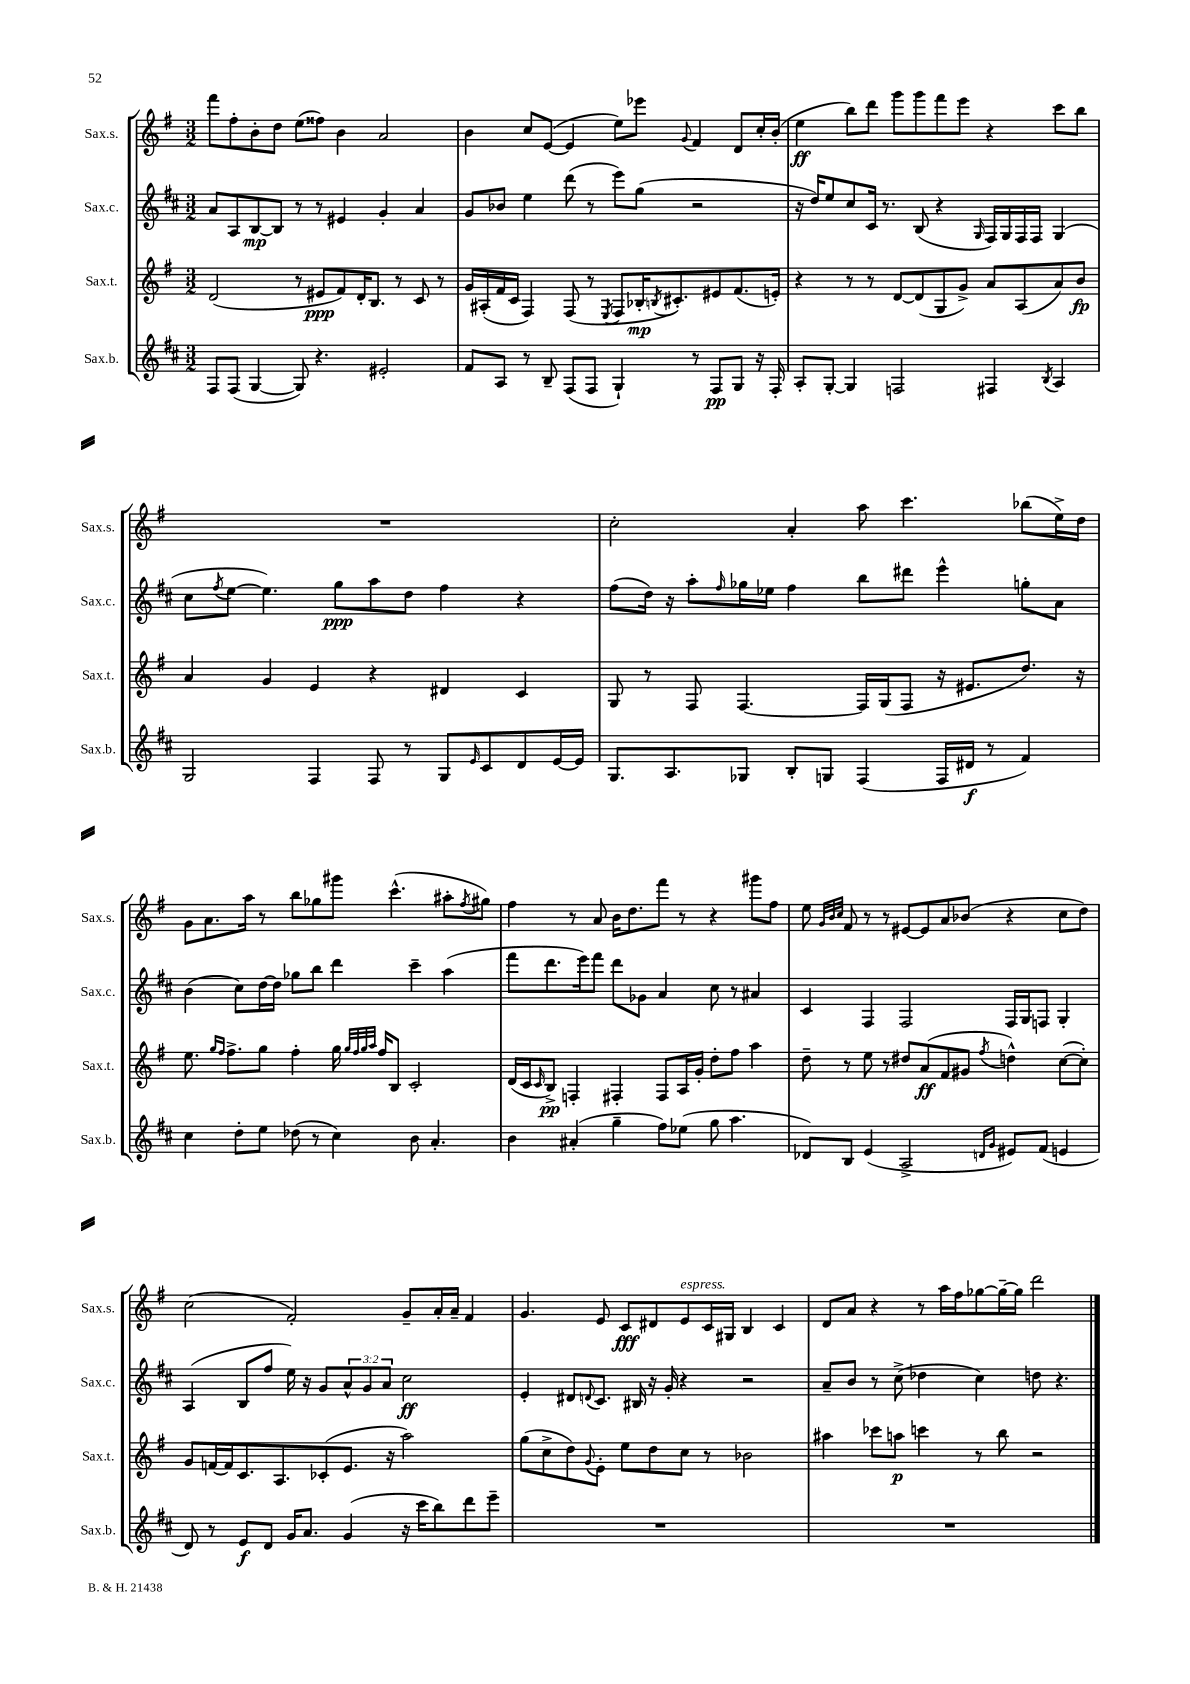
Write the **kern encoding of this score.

**kern	**dynam	**kern	**dynam	**kern	**dynam	**kern	**dynam
*part4	*part4	*part3	*part3	*part2	*part2	*part1	*part1
*staff4	*staff4	*staff3	*staff3	*staff2	*staff2	*staff1	*staff1
*I"Sax.b.	*	*I"Sax.t.	*	*I"Sax.c.	*	*I"Sax.s.	*
*I'Sax.b.	*	*I'Sax.t.	*	*I'Sax.c.	*	*I'Sax.s.	*
*clefG2	*	*clefG2	*	*clefG2	*	*clefG2	*
*k[f#c#]	*	*k[f#]	*	*k[f#c#]	*	*k[f#]	*
*M3/2	*	*M3/2	*	*M3/2	*	*M3/2	*
=5	=5	=5	=5	=5	=5	=5	=5
8F#/L	.	(2d/	.	8a/L	.	8fff#\L	.
(8F#/J	.	.	.	8A/	.	8ff#'\	.
[4G/	.	.	.	[8B/	mp	8b'\	.
.	.	.	.	8B/J]	.	8dd\J	.
8G/])	.	8r	.	8r	.	(8ee\L	.
4.r	.	8e#X/L	ppp	8r	.	8ff##X\J)	.
.	.	8f#/)	.	4e#X/	.	4b\	.
.	.	16d'/K	.	.	.	.	.
.	.	8.B/J	.	.	.	.	.
2e#X'/	.	.	.	4g'/	.	2a/	.
.	.	8r	.	.	.	.	.
.	.	8c/	.	4a/	.	.	.
.	.	8r	.	.	.	.	.
=6	=6	=6	=6	=6	=6	=6	=6
8f#/L	.	16g/LL	.	8g/L	.	4b\	.
.	.	(16A#X'/	.	.	.	.	.
8A/J	.	16f#/	.	8b-X/J	.	.	.
.	.	16c/JJ	.	.	.	.	.
8r	.	4F#/)	.	4ee\	.	8cc/L	.
8B~/	.	.	.	.	.	([8e/J	.
(8F#/L	.	(8F#/	.	(8ddd\	.	4e/]	.
8F#/J	.	8r	.	8r	.	.	.
.	.	8qE/	.	.	.	.	.
4G`/)	.	8F#/L	.	8eee\L)	.	8ee\L)	.
.	.	16B-X'/K	mp	(8gg\J	.	8eee-X\J	.
.	.	8qBn/	.	.	.	.	.
.	.	8.c#X'/)	.	.	.	.	.
.	.	.	.	.	.	8qqg/	.
8r	.	.	.	2r	.	4f#/	.
8F#/L	pp	8e#X/	.	.	.	.	.
8G/J	.	(8.f#/	.	.	.	8d/L	.
16r	.	.	.	.	.	16cc'/L	.
16F#'/	.	16en'/Jk)	.	.	.	(16b'/JJ	.
=7	=7	=7	=7	=7	=7	=7	=7
8A'/L	.	4r	.	16r	.	4ee\	ff
.	.	.	.	16dd/KL)	.	.	.
[8G'/J	.	.	.	8ee/	.	.	.
4G/]	.	8r	.	8cc#/	.	8bb\L)	.
.	.	8r	.	16c#/Jk	.	8ddd\J	.
.	.	.	.	8.r	.	.	.
2Fn/	.	[8d/L	.	.	.	8ggg\L	.
.	.	(8d/]	.	(8B/	.	8ggg\	.
.	.	8G/	.	4r	.	8fff#\	.
.	.	8g^/J)	.	.	.	8eee\J	.
.	.	.	.	16qqG/	.	.	.
4F#X/	.	8a/L	.	16F#/LL)	.	4r	.
.	.	.	.	16G/	.	.	.
.	.	(8A/	.	16F#/	.	.	.
.	.	.	.	16F#/JJ	.	.	.
8qB/	.	.	.	.	.	.	.
4A/	.	8a/)	.	(4G/	.	8ccc\L	.
.	.	8b/J	fp	.	.	8bb\J	.
!!LO:LB:g=z
=8	=8	=8	=8	=8	=8	=8	=8
2G/	.	4a/	.	8cc#\L	.	1.r	.
.	.	.	.	8qff#/	.	.	.
.	.	.	.	[8ee\J	.	.	.
.	.	4g/	.	4.ee\])	.	.	.
4F#/	.	4e/	.	.	.	.	.
.	.	.	.	8gg\L	ppp	.	.
8F#/	.	4r	.	8aa\	.	.	.
8r	.	.	.	8dd\J	.	.	.
8G/L	.	4d#X/	.	4ff#\	.	.	.
16qqe/	.	.	.	.	.	.	.
8c#/	.	.	.	.	.	.	.
8d/	.	4c/	.	4r	.	.	.
[16e/L	.	.	.	.	.	.	.
16e/JJ]	.	.	.	.	.	.	.
=9	=9	=9	=9	=9	=9	=9	=9
8.G/L	.	8G/	.	(8ff#\L	.	2cc'\	.
.	.	8r	.	16dd\Jk)	.	.	.
8.A/	.	.	.	16r	.	.	.
.	.	8F#/	.	8aa'\L	.	.	.
.	.	.	.	16qqff#/	.	.	.
8G-X/J	.	[4.F#/	.	16gg-X\L	.	.	.
.	.	.	.	16ee-X\JJ	.	.	.
8B'/L	.	.	.	4ff#\	.	4a'/	.
8Gn/J	.	.	.	.	.	.	.
(4F#/	.	16F#/LL]	.	8bb\L	.	8aa\	.
.	.	(16G/J	.	.	.	.	.
.	.	8F#/J	.	8ddd#X\J	.	4.ccc\	.
16F#/LL	.	16r	.	4eee^^\	.	.	.
16d#X/JJ	f	8.e#X/L	.	.	.	.	.
8r	.	.	.	.	.	.	.
4f#/)	.	8.dd/J)	.	8ggn'\L	.	(8bb-X\L	.
.	.	.	.	8a\J	.	16ee^\L)	.
.	.	16r	.	.	.	16dd\JJ	.
!!LO:LB:g=z
=10	=10	=10	=10	=10	=10	=10	=10
4cc#\	.	8.ee\	.	(4b\	.	8g\L	.
.	.	.	.	.	.	8.a\	.
.	.	16qqgg/LL	.	.	.	.	.
.	.	16qqff#/JJ	.	.	.	.	.
.	.	8.ff#^\L	.	.	.	.	.
8dd'\L	.	.	.	8cc#\L)	.	.	.
.	.	.	.	.	.	16aa\Jk	.
8ee\J	.	8gg\J	.	[16dd\L	.	8r	.
.	.	.	.	16dd\JJ]	.	.	.
(8dd-X\	.	4ff#'\	.	8gg-X\L	.	8bb\L	.
8r	.	.	.	8bb\J	.	8gg-X\	.
4cc#\)	.	16gg\	.	4ddd\	.	8ggg#X\J	.
.	.	32qqgg/LLL	.	.	.	.	.
.	.	32qqff#/	.	.	.	.	.
.	.	32qqgg/	.	.	.	.	.
.	.	32qqaa/JJJ	.	.	.	.	.
.	.	16ff#/KL	.	.	.	.	.
.	.	8B/J	.	.	.	(4.ccc^^\	.
8b\	.	2c'/	.	4ccc#~\	.	.	.
4.a'/	.	.	.	.	.	.	.
.	.	.	.	(4aa\	.	8aa#X'\L	.
.	.	.	.	.	.	8qff#/	.
.	.	.	.	.	.	8gg#X\J)	.
=11	=11	=11	=11	=11	=11	=11	=11
4b\	.	(16d/LL	.	8fff#\L	.	4ff#\	.
.	.	16c/J	.	.	.	.	.
.	.	16qqc/	.	.	.	.	.
.	.	8B^/J)	pp	8.ddd\	.	.	.
(4a#X'/	.	4Fn'/	.	.	.	8r	.
.	.	.	.	16eee\k)	.	.	.
.	.	.	.	8fff#\J	.	8a/	.
4gg~\	.	4F#X'/	.	8ddd\L	.	16b\KL	.
.	.	.	.	.	.	8.dd\	.
.	.	.	.	8g-X\J	.	.	.
8ff#\L)	.	8F#/L	.	4a/	.	8fff#\J	.
(8ee-X\J	.	16A/L	.	.	.	8r	.
.	.	16g'/JJ	.	.	.	.	.
8gg\	.	8dd'\L	.	8cc#\	.	4r	.
4.aa\	.	8ff#\J	.	8r	.	.	.
.	.	4aa\	.	4a#X/	.	8ggg#X\L	.
.	.	.	.	.	.	8ff#\J	.
=12	=12	=12	=12	=12	=12	=12	=12
8d-X/L)	.	8dd~\	.	4c#/	.	8ee\	.
.	.	.	.	.	.	32qqg/LLL	.
.	.	.	.	.	.	32qqb/	.
.	.	.	.	.	.	32qqcc/JJJ	.
8B/J	.	8r	.	.	.	8f#/	.
(4e/	.	8ee\	.	4F#/	.	8r	.
.	.	8r	.	.	.	8r	.
2A^/	.	8dd#X/L	.	2F#/	.	[8e#X/L	.
.	.	(8a/	ff	.	.	8e#/]	.
.	.	8f#/	.	.	.	8a/	.
.	.	8g#X/J	.	.	.	(8b-X/J	.
16qqdn/LL	.	.	.	.	.	.	.
16qqg/JJ	.	8qff#/	.	.	.	.	.
8e#X/L)	.	4ddn^^\)	.	16F#/LL	.	4r	.
.	.	.	.	16G/J	.	.	.
(8f#/J	.	.	.	8Fn/J	.	.	.
4en/	.	([8cc\L	.	4G'/	.	8cc\L	.
.	.	8cc'\J])	.	.	.	8dd\J)	.
!!LO:LB:g=z
=13	=13	=13	=13	=13	=13	=13	=13
8d/)	.	8g/L	.	(4A/	.	(2cc\	.
8r	.	[16fn/L	.	.	.	.	.
.	.	16f/J]	.	.	.	.	.
8e/L	f	8.c/	.	8B/L	.	.	.
8d/J	.	.	.	8ff#/J	.	.	.
.	.	8.A/	.	.	.	.	.
16g/KL	.	.	.	16ee\)	.	2f#'/)	.
8.a/J	.	.	.	16r	.	.	.
.	.	(8c-X'/	.	8g/L	.	.	.
(4g/	.	8.e/J	.	12a^^/	.	.	.
.	.	.	.	12g/	.	.	.
.	.	.	.	12a/J	.	.	.
.	.	16r	.	.	.	.	.
16r	.	2aa\)	.	2cc#\	ff	8g~/L	.
16ccc#\KL	.	.	.	.	.	.	.
8bb\)	.	.	.	.	.	16a'/L	.
.	.	.	.	.	.	16a~/JJ	.
8ddd\	.	.	.	.	.	4f#/	.
8eee~\J	.	.	.	.	.	.	.
=14	=14	=14	=14	=14	=14	=14	=14
1.r	.	(8gg\L	.	4e'/	.	4.g/	.
.	.	8cc^\	.	.	.	.	.
.	.	8dd\)	.	8d#X/L	.	.	.
.	.	8qqg/	.	8qqdn/	.	.	.
.	.	8e'\J	.	8.c#/J	.	8e/	.
.	.	8ee\L	.	.	.	8c/L	fff
.	.	.	.	16B#X/	.	.	.
.	.	8dd\	.	16r	.	8d#X/	.
.	.	.	.	16g'/	.	.	.
!	!	!	!	!	!	!LO:TX:a:i:t=espress.	!
.	.	8cc\J	.	4r	.	8e/	.
.	.	8r	.	.	.	16c/L	.
.	.	.	.	.	.	16G#X/JJ	.
.	.	2b-X\	.	2r	.	4B/	.
.	.	.	.	.	.	4c/	.
=15	=15	=15	=15	=15	=15	=15	=15
1.r	.	4aa#X\	.	8a~/L	.	8d/L	.
.	.	.	.	8b/J	.	8a/J	.
.	.	8ccc-X\L	.	8r	.	4r	.
.	.	8aan\J	p	(8cc#^\	.	.	.
.	.	4cccn\	.	4dd-X\	.	8r	.
.	.	.	.	.	.	16aa\LL	.
.	.	.	.	.	.	16ff#\J	.
.	.	8r	.	4cc#\)	.	[8gg-X\	.
.	.	8bb\	.	.	.	16gg-~\L_	.
.	.	.	.	.	.	16gg-\JJ]	.
.	.	2r	.	8ddn\	.	2ddd\	.
.	.	.	.	4.r	.	.	.
==	==	==	==	==	==	==	==
*-	*-	*-	*-	*-	*-	*-	*-
